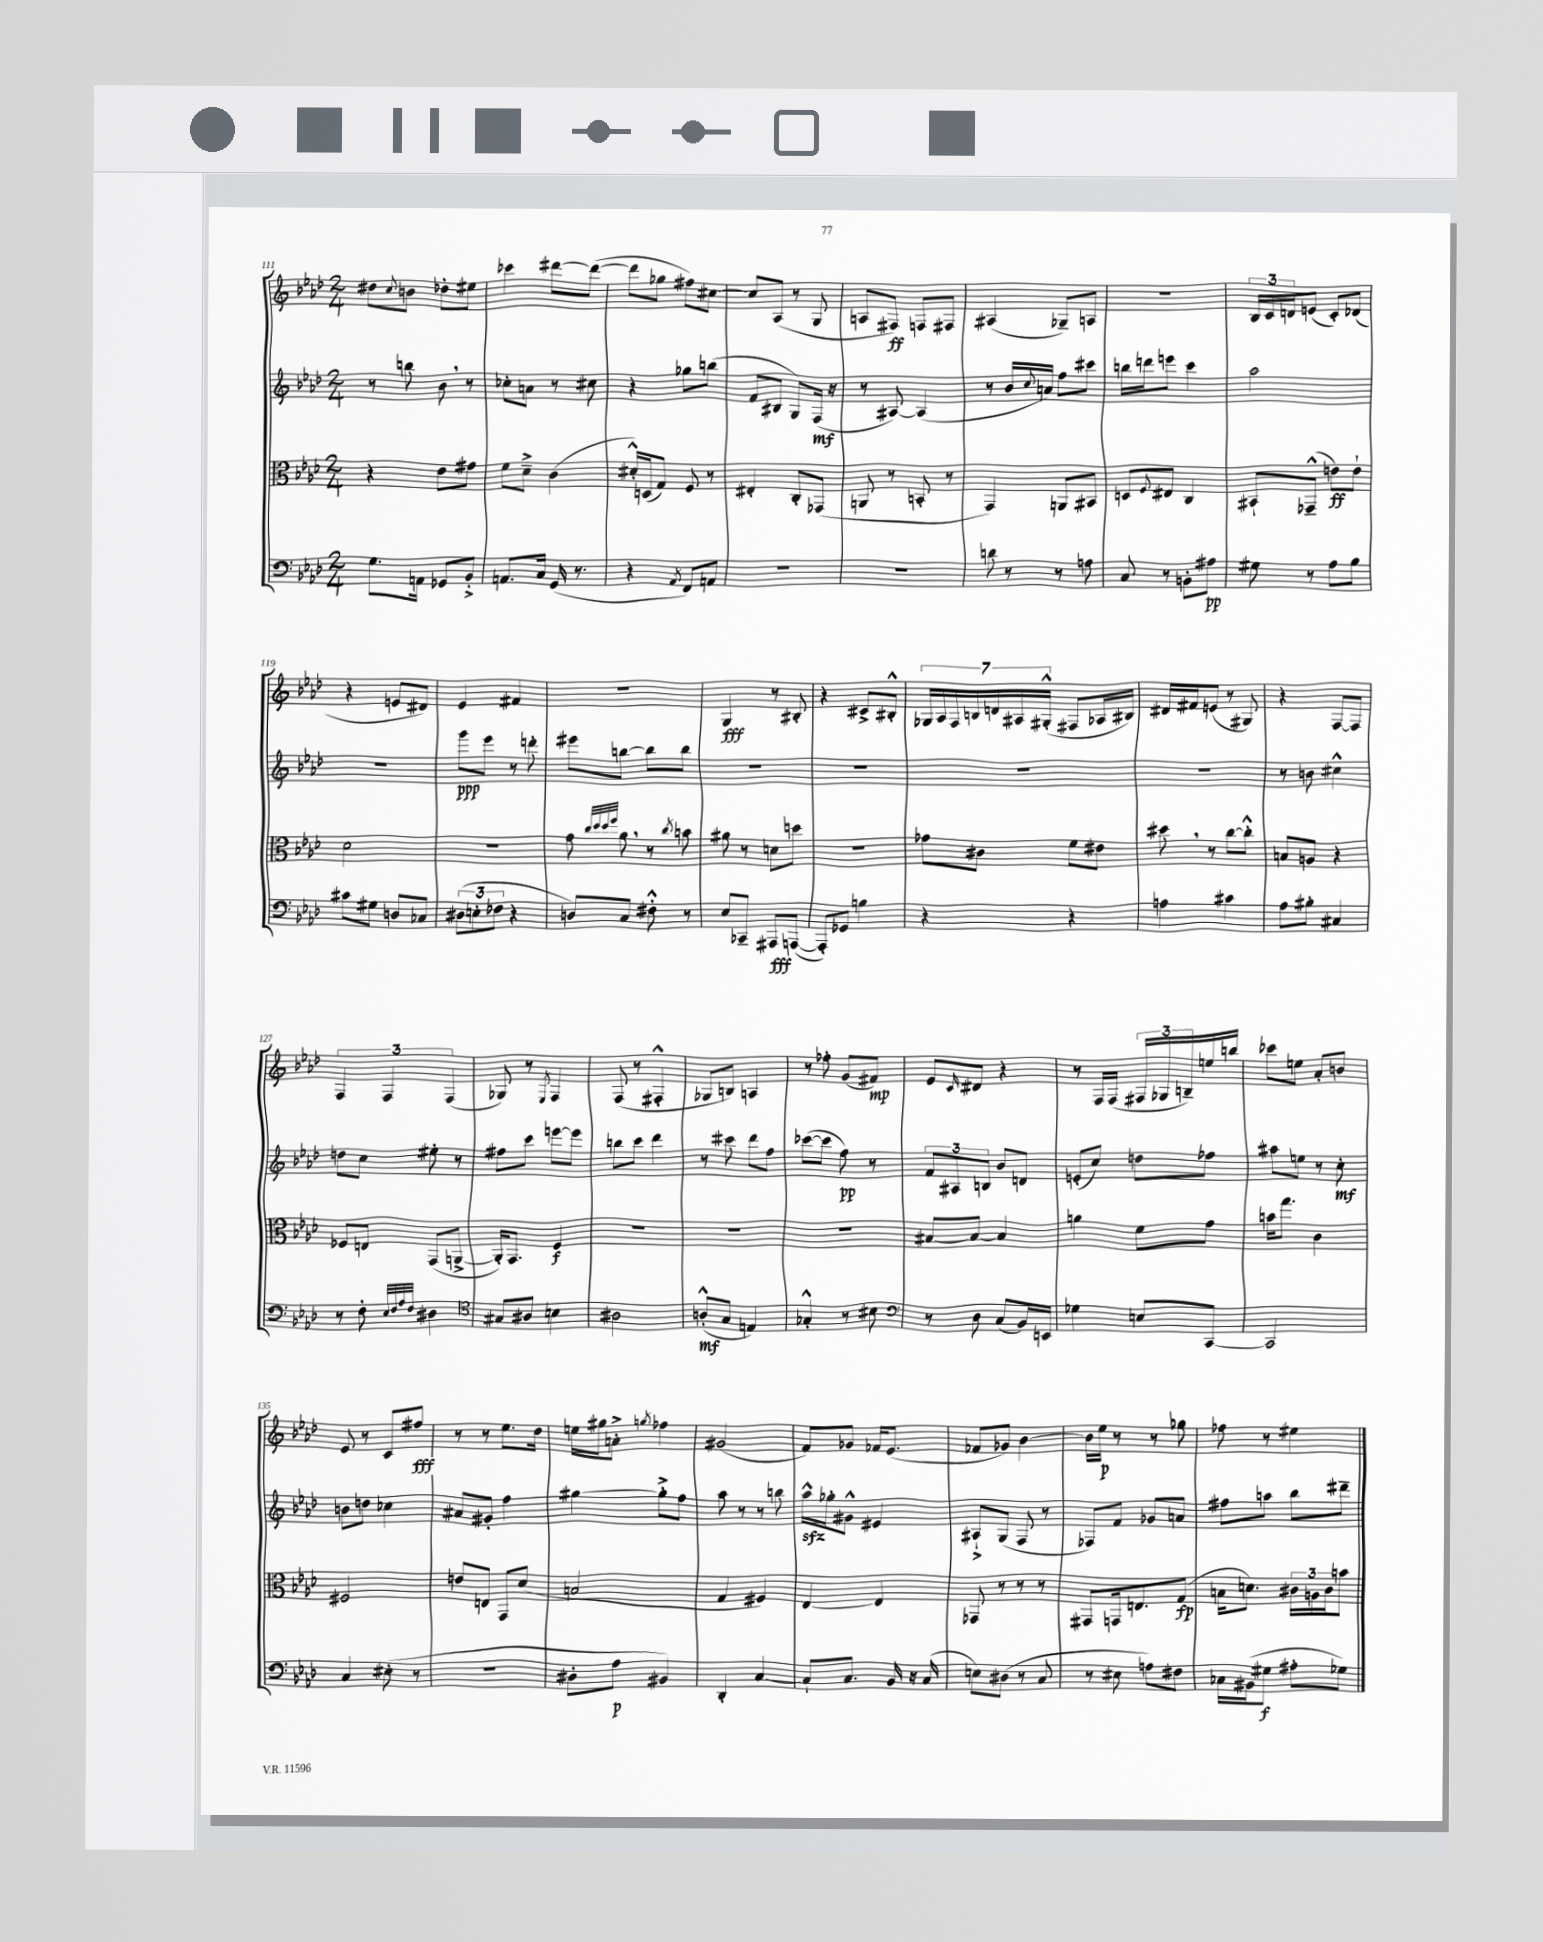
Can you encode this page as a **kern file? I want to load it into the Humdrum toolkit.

**kern	**kern	**kern	**kern
*staff4	*staff3	*staff2	*staff1
*clefF4	*clefC3	*clefG2	*clefG2
*k[b-e-a-d-]	*k[b-e-a-d-]	*k[b-e-a-d-]	*k[b-e-a-d-]
*M2/4	*M2/4	*M2/4	*M2/4
8.G	4r	8r	8dd#
.	.	.	8qqcc
.	.	8bb	8b
16AA	.	.	.
8GG-	8e-	8b-	8dd-'
8BB-'^	8g#	8r	8ee#
=	=	=	=
8.AA	8f	8cc-'	4ccc-
.	8d-~^	8a	.
16C	.	.	.
(16GG	(4c	8r	[8ddd#
8.r	.	.	.
.	.	8cc#	(8ddd#_
=	=	=	=
4r	16d#'^^)	4r	8ddd#]
.	(16D	.	.
.	8G)	.	8gg-
8qAA-	.	.	.
8FF)	8F	8gg-	8ff#)
8AA	8r	(8bb	[8cc#
=	=	=	=
2r	4E#'	8f	8cc#]
.	.	8B#	(8A-
.	8C'	8G)	8r
.	(8GG-	(16F	8G
.	.	16r	.
=	=	=	=
2r	8AA	8r	8A
.	8r	[8A#)	8F#)
.	8BB'	(4A#]	8F
.	8r	.	8F#
=	=	=	=
8d	4GG)	8r	(4A#
8r	.	16b-	.
.	.	8qqcc	.
.	.	16a)	.
8r	8AA	8ff	8G-~)
8A	8BB#	8ccc#	8A
=	=	=	=
8C	8D	16bb	2r
.	.	16ddd	.
.	8qqF	.	.
8r	8E#	8eee	.
8BB'	4C	4ccc	.
8A#	.	.	.
=	=	=	=
8G#	8BB#`	2aa-	24B-
.	.	.	24c
.	.	.	24d
8r	(8GG-~^^	.	(8e
8A-	8e)	.	8c')
8B-	8e`	.	(8d-
=	=	=	=
8c#	2d-	2r	4r
8G#	.	.	.
8D	.	.	8e
8C-	.	.	8d#)
=	=	=	=
(12D#	2r	8ggg	4e-
12E'	.	.	.
.	.	8eee-	.
12F-	.	.	.
4r	.	8r	4f#
.	.	8ddd'	.
=	=	=	=
8D)	8g	8eee#	2r
.	32qqcc	.	.
.	32qqdd-	.	.
.	32qqdd-	.	.
.	32qqff	.	.
8C	8a-	[8bb	.
8F#'^^	8r	8bb]	.
.	8qcc	.	.
8r	8b	8bb	.
=	=	=	=
8E-	8a#	2r	4G
8CC-~	8r	.	.
8AAA#	8d	.	8r
([8AAA	8dd	.	8B#'
=	=	=	=
8AAA'])	2r	2r	4r
8GG-	.	.	.
4B	.	.	8c#^
.	.	.	8B#'^^
=	=	=	=
4r	8g-	2r	28G-
.	.	.	28A-
.	.	.	28F
.	.	.	28B
.	8c#	.	.
.	.	.	28d
.	.	.	28A#
.	.	.	(28G#'^^
4r	8f	.	8F#
.	8e#	.	16A-
.	.	.	16B#)
=	=	=	=
4A	8dd#	2r	16d#
.	.	.	16f#
.	8r	.	(8e
4c#	[8cc	.	8r
.	8cc'^^]	.	8G#)
=	=	=	=
8A-	8B	8r	4r
8B#'	8A	8b	.
4C#	4r	4cc#^^	[8F
.	.	.	8F]
=	=	=	=
8r	8F-	8dd	6F
8F'	8E	8cc	.
.	.	.	6F
32qqE-	.	.	.
32qqF	.	.	.
32qqA-	.	.	.
32qqF	.	.	.
4D#	(8GG	8ee#'	.
.	.	.	(6F
.	[8AA^	8r	.
=	=	=	=
*clefC4	*	*	*
8G#	16AA'])	8ff#	8G-)
.	8.GG	.	.
8A#	.	8ccc	8r
.	.	.	8qE-
4B	4F	[8eee	4F
.	.	8eee]	.
=	=	=	=
2A#	2r	8bb	(8F
.	.	8ccc	8r
.	.	4ddd-	4F#'^^
=	=	=	=
(8A'^^	2r	8r	8G-
8G	.	8ccc#	8B)
4E)	.	8ddd-	4A
.	.	8ff	.
=	=	=	=
4G-'^^	2r	([8ccc-	8r
.	.	8ccc-]	8ff-'
8r	.	8ff)	(8g
8B#	.	8r	8f#)
=	=	=	=
*clefF4	*	*	*
8r	[8B#	12f	8e-
.	.	12A#	.
.	.	.	16qqc
8D-	8B#_	.	8d#
.	.	12B	.
(8C	4B#]	8b-	4r
16BB-)	.	8d	.
16EE	.	.	.
=	=	=	=
4G-	4a	(8e'	8r
.	.	8cc)	16F
.	.	.	(16F
8E	8f	8dd	24F#
.	.	.	24G-
.	.	.	24B~)
[8CC	8g	8ff-	16ee
.	.	.	16bb
=	=	=	=
2CC]	16b	8aa#	8ccc-
.	8.gg	.	.
.	.	8ee	8ee
.	4c	8r	8a-'
.	.	8cc'	8b
=	=	=	=
4C	2F#	8b	8e-
.	.	8dd	8r
(8E#'	.	4cc-	8c
8r	.	.	8ff#
=	=	=	=
2r	8e	8a#	8r
.	8E	8g#'	8r
.	8GG	4ff	8.ee-
.	(8d-	.	.
.	.	.	16dd-
=	=	=	=
8D#'	2B	[4gg#	16ee
.	.	.	16gg#
8A-	.	.	8a'^
.	.	.	8qgg
4BB#)	.	8gg#'^]	4ff-
.	.	8ff	.
=	=	=	=
4DD-'	4G	8aa-	(2g#
.	.	8r	.
[4C	4F#)	8r	.
.	.	8bb	.
=	=	=	=
8C`]	[4E-	16aa-^^	8f)
.	.	16gg-'	.
8.C	.	8g#^^	8g-
.	4E-]	4e#	16f-
16BB-	.	.	(8.e-
16r	.	.	.
(16C	.	.	.
=	=	=	=
8E)	8GG-	8A#`^	8f-
(8D#	8r	(8G	8g-)
8r	8r	8F	[4b-
8C	8r	8r	.
=	=	=	=
8r	8GG#	8F-)	16b-]
.	.	.	16ee-
8E#	16GG	8f	8r
.	8.E	.	.
8A)	.	8g-	8r
8F#	(8G	8a	8gg-
=	=	=	=
16C-	16B	8ff#	8ff-
(16BB#	8.d)	.	.
8G#	.	8aa	8r
8A#'	24c#	8bb-	4ee#
.	24A	.	.
.	24c#	.	.
8G-)	8b	8ddd#~	.
==	==	==	==
*-	*-	*-	*-
